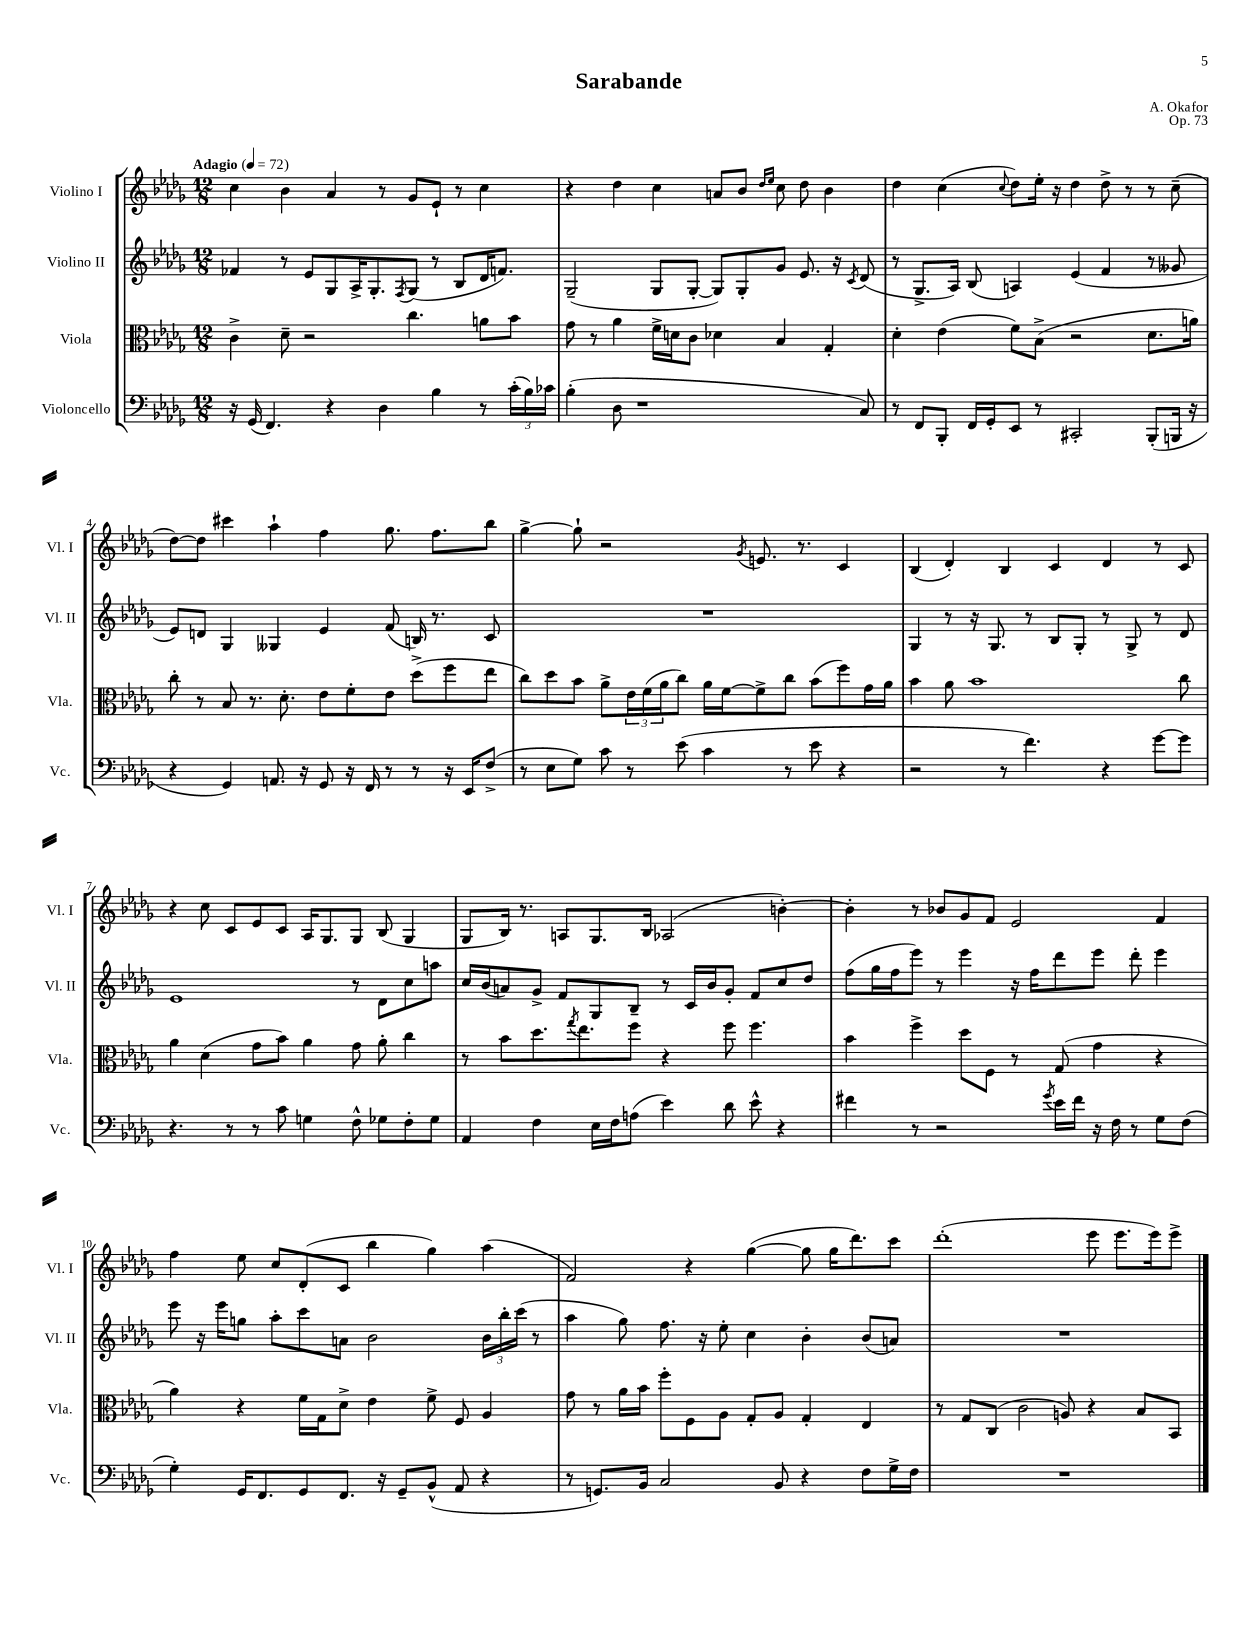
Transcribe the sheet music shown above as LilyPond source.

\header { title = "Sarabande" composer = "A. Okafor" opus = "Op. 73" }
<<
\new StaffGroup <<
\new Staff = "s0" \with { instrumentName = "Violino I" shortInstrumentName = "Vl. I" } {
    \clef treble \key des \major \numericTimeSignature \time 12/8 \tempo "Adagio" 4 = 72
    c''4 bes'4 aes'4 r8 ges'8 ees'8-! r8 c''4 |
    r4 des''4 c''4 a'8 bes'8 \grace { des''16 ees''16 } c''8 des''8 bes'4 |
    des''4 c''4( \appoggiatura { c''8 } des''8) ees''16-. r16 des''4 des''8-> r8 r8 c''8--( |
    des''8~) des''8 cis'''4 aes''4-! f''4 ges''8. f''8. bes''8 |
    ges''4~-> ges''8-! r2 \acciaccatura { ges'8 } e'8. r8. c'4 |
    bes4( des'4-.) bes4 c'4 des'4 r8 c'8 |
    r4 c''8 c'8 ees'8 c'8 aes16 ges8. ges8 bes8( ges4 |
    ges8 bes16) r8. a8 ges8. bes16 aes2( b'4~-.) |
    b'4-. r8 bes'8 ges'8 f'8 ees'2 f'4 |
    f''4 ees''8 c''8 des'8-.( c'8 bes''4 ges''4) aes''4( |
    f'2) r4 ges''4~( ges''8 ges''16 des'''8.) c'''8 |
    des'''1-.( ees'''8 ees'''8. ees'''16) ees'''8-> \bar "|." |
}
\new Staff = "s1" \with { instrumentName = "Violino II" shortInstrumentName = "Vl. II" } {
    \clef treble \key des \major \numericTimeSignature \time 12/8
    fes'4 r8 ees'8 ges8 aes16-> ges8.-. \acciaccatura { f8 } ges8( r8 bes8 des'16 f'8.) |
    ges2--( ges8 ges8~-. ges8) ges8-. ges'8 ees'8. r16 \acciaccatura { c'8 } des'8( |
    r8 ges8.-> aes16) bes8( a4) ees'4( f'4 r8 geses'8 |
    ees'8) d'8 ges4 geses4 ees'4 f'8( b16) r8. c'8 |
    R1. |
    ges4 r8 r16 ges8. r8 bes8 ges8-. r8 ges8-> r8 des'8 |
    ees'1 r8 des'8 c''8 a''8 |
    c''16 bes'16( a'8) ges'8-> f'8 ges8 bes8-- r8 c'16 bes'16 ges'8-. f'8 c''8 des''8 |
    f''8( ges''16 f''16 ees'''8) r8 ees'''4 r16 f''16 des'''8 ees'''8 des'''8-. ees'''4 |
    ees'''8 r16 ees'''16 g''8 aes''8-. c'''8 a'8 bes'2 \tuplet 3/2 { bes'16 bes''16-. c'''16( } r8 |
    aes''4 ges''8) f''8. r16 ees''8-. c''4 bes'4-. bes'8( a'8) |
    R1. \bar "|." |
}
\new Staff = "s2" \with { instrumentName = "Viola" shortInstrumentName = "Vla." } {
    \clef alto \key des \major \numericTimeSignature \time 12/8
    c'4-> des'8-- r2 c''4. a'8 bes'8 |
    ges'8 r8 aes'4 f'16-> d'16 c'8 des'4 bes4 ges4-. |
    des'4-. ees'4( f'8) bes8->( r2 des'8. a'16) |
    c''8-. r8 bes8 r8. des'8.-. ees'8 f'8-. ees'8 des''8->( f''8 ees''8 |
    c''8) des''8 bes'8 aes'8-> \tuplet 3/2 { ees'16 f'16( aes'16 } c''8) aes'16 f'16~ f'8-> c''8 bes'8( f''8) ges'16 aes'16 |
    bes'4 aes'8 bes'1 c''8 |
    aes'4 des'4( ges'8 bes'8) aes'4 ges'8 aes'8-. c''4 |
    r8 bes'8 des''8. \acciaccatura { ges''8 } ees''8. f''8 r4 f''8 f''4. |
    bes'4 f''4-> des''8 f8 r8 ges8( ges'4 r4 |
    aes'4) r4 f'16 ges16 des'8-> ees'4 f'8-> f8 aes4 |
    ges'8 r8 aes'16 bes'16 f''8-. f8 aes8 ges8-. aes8 ges4-. ees4 |
    r8 ges8 c8( c'2 a8) r4 bes8 bes,8 \bar "|." |
}
\new Staff = "s3" \with { instrumentName = "Violoncello" shortInstrumentName = "Vc." } {
    \clef bass \key des \major \numericTimeSignature \time 12/8
    r16 ges,16( f,4.) r4 des4 bes4 r8 \tuplet 3/2 { c'16-.( bes16) ces'16 } |
    bes4-.( des8 r1 c8) |
    r8 f,8 bes,,8-. f,16 ges,16-. ees,8 r8 cis,2-. bes,,8-.( b,,16 r16 |
    r4 ges,4) a,8. r16 ges,8 r16 f,16 r8 r8 r16 ees,16 f8->( |
    r8 ees8 ges8) c'8 r8 ees'8( c'4 r8 ees'8 r4 |
    r2 r8 f'4.) r4 ges'8~ ges'8 |
    r4. r8 r8 c'8 g4 f8-^ ges8 f8-. ges8 |
    aes,4 f4 ees16 f16 a8( ees'4) des'8 ees'8-^ r4 |
    fis'4 r8 r2 \acciaccatura { ges'8 } ees'16 fis'16 r16 f16 r8 ges8 f8( |
    ges4-.) ges,16 f,8. ges,8 f,8. r16 ges,8-- bes,8-^( aes,8 r4 |
    r8 g,8.) bes,16 c2 bes,8 r4 f8 ges16-> f16 |
    R1. \bar "|." |
}
>>
>>
